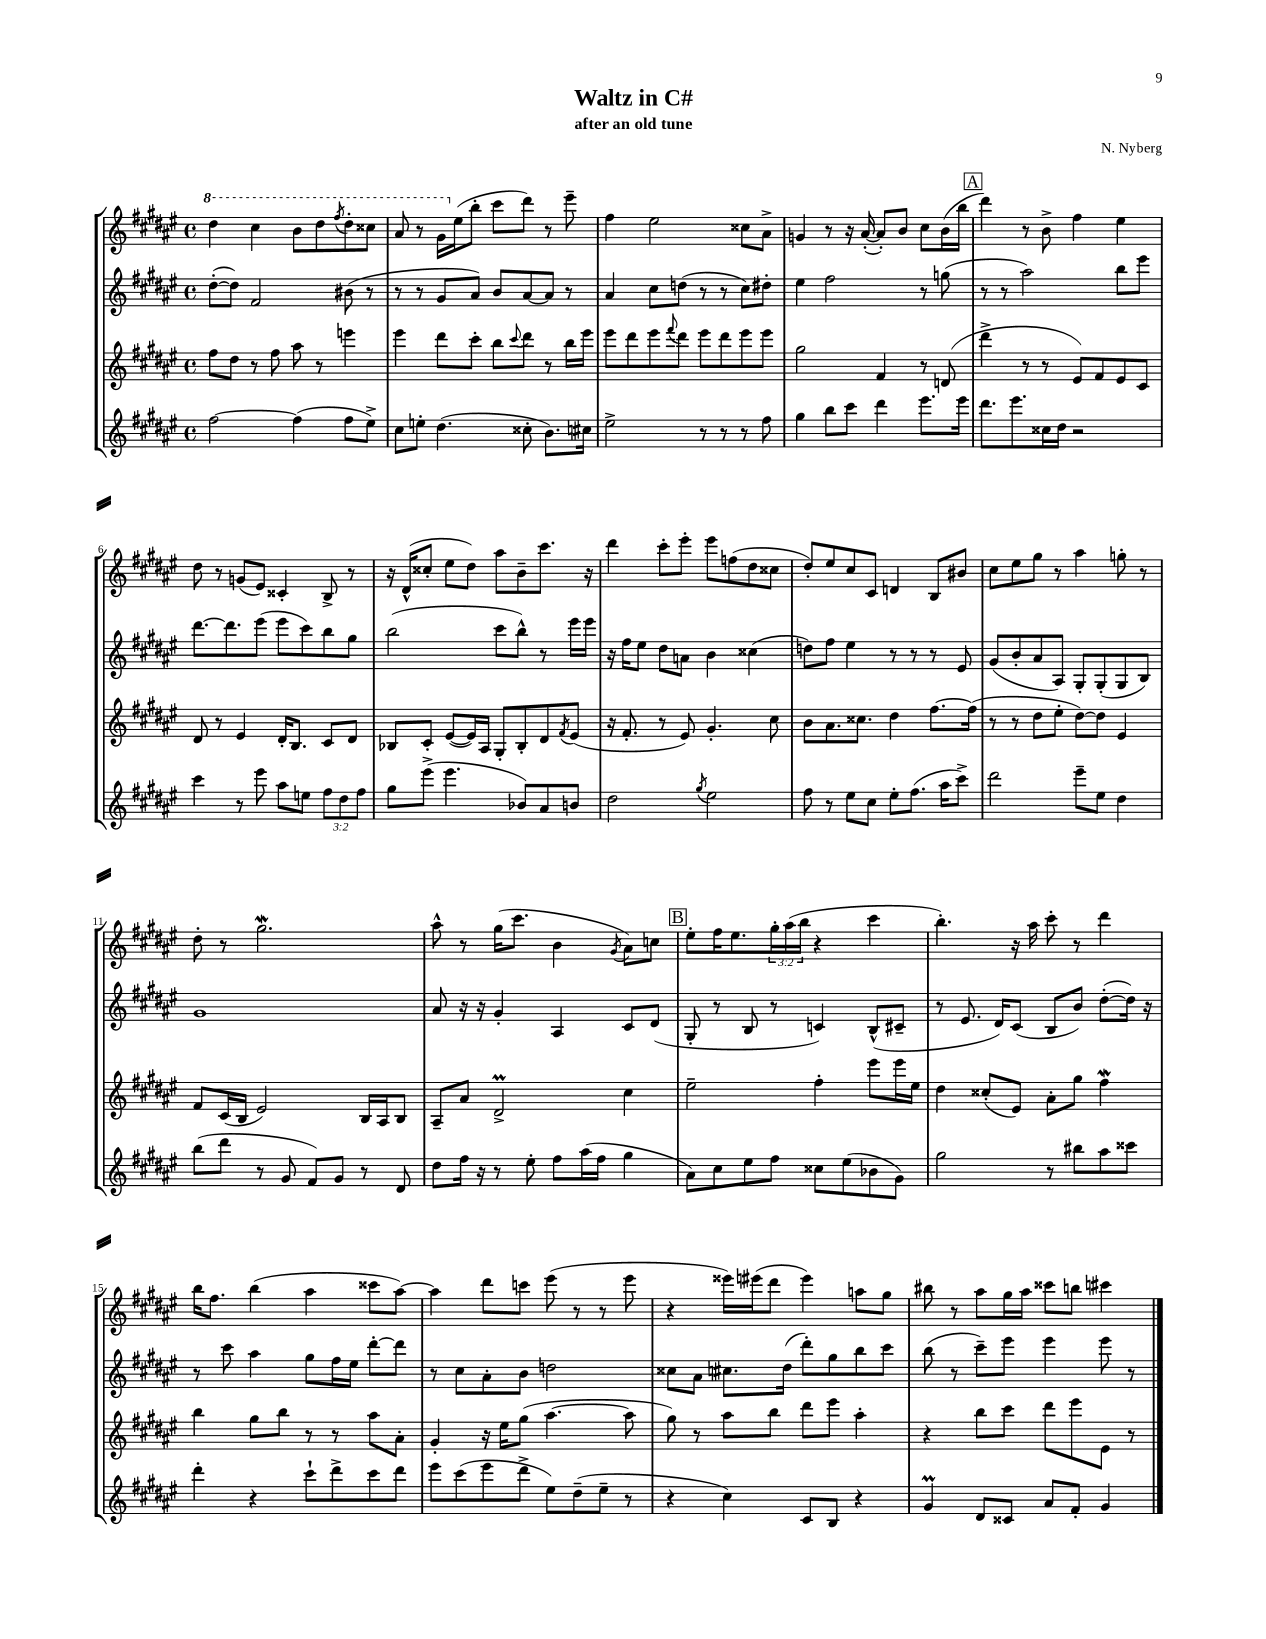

**kern	**kern	**kern	**kern
*staff4	*staff3	*staff2	*staff1
*clefG2	*clefG2	*clefG2	*clefG2
*k[f#c#g#d#a#e#]	*k[f#c#g#d#a#e#]	*k[f#c#g#d#a#e#]	*k[f#c#g#d#a#e#]
*M4/4	*M4/4	*M4/4	*M4/4
*met(c)	*met(c)	*met(c)	*met(c)
[2ff#	8ff#	([8dd#'	4ddd#
.	8dd#	8dd#])	.
.	8r	2f#	4ccc#
.	8ff#	.	.
(4ff#]	8aa#	.	8bb
.	8r	.	8ddd#
.	.	.	8qfff#
8ff#	4eee	(8b#	8ddd#'
8ee#^)	.	8r	8ccc##
=	=	=	=
8cc#	4eee#	8r	8aa#
8ee'	.	8r	8r
(4.dd#	8ddd#	8g#	16gg#
.	.	.	(16ee#
.	8ccc#'	8a#)	8bb'
.	8bb	8b	8ccc#
.	8qqccc#	.	.
8cc##'	8ddd#	[8a#	8ddd#)
8.b)	8r	8a#]	8r
.	16bb	8r	8eee#~
16cc#	16eee#	.	.
=	=	=	=
2ee#^	8eee#	4a#	4ff#
.	8ddd#	.	.
.	8eee#	8cc#	2ee#
.	8qqfff#	.	.
.	8ddd#	(8dd	.
8r	8eee#	8r	.
8r	8ddd#	8r	.
8r	8eee#	8cc#)	8cc##
8ff#	8eee#	8dd#'	8a#^
=	=	=	=
4gg#	2gg#	4ee#	4g
8bb	.	2ff#	8r
8ccc#	.	.	16r
.	.	.	([16a#'
4ddd#	4f#	.	8a#'])
.	.	.	8b
8.eee#	8r	8r	8cc#
.	(8d	(8gg	(16b
16eee#	.	.	16bb
=	=	=	=
8.ddd#	4ddd#^	8r	4ddd#)
.	.	8r	.
8.eee#	.	.	.
.	8r	2aa#)	8r
16cc##	8r	.	8b^
16dd#	.	.	.
2r	8e#)	.	4ff#
.	8f#	.	.
.	8e#	8bb	4ee#
.	8c#	8eee#	.
=	=	=	=
4ccc#	8d#	[8.ddd#	8dd#
.	8r	.	8r
.	.	8.ddd#]	.
8r	4e#	.	(8g
8eee#	.	(8eee#	8e#)
8aa#	16d#'	8eee#	4c##'
.	8.B	.	.
8ee	.	8ccc#)	.
12ff#	8c#	8bb	8B^
12dd#	.	.	.
.	8d#	8gg#	8r
12ff#	.	.	.
=	=	=	=
8gg#	8B-	(2bb	16r
.	.	.	(16d#^^
(8eee#^	8c#'	.	8cc##'
4.eee#	([8e#	.	8ee#
.	16e#])	.	8dd#)
.	16A#	.	.
.	8G#'	8ccc#	8aa#
8b-)	8B-'	8bb^^)	8b~
8a#	8d#	8r	8.ccc#
.	8qf#	.	.
8b	(8e#	16eee#	.
.	.	16eee#	16r
=	=	=	=
2dd#	16r	16r	4ddd#
.	8.f#'	16ff#	.
.	.	8ee#	.
.	8r	8dd#	8ccc#'
.	8e#)	8a	8eee#'
8qgg#	.	.	.
2ee#	4.g#'	4b	8eee#
.	.	.	(8ff
.	.	(4cc##	8dd#
.	8cc#	.	8cc##
=	=	=	=
8ff#	8b	8dd)	8dd#')
8r	8.a#	8ff#	8ee#
8ee#	.	4ee#	8cc#
.	8.cc##	.	.
8cc#	.	.	8c#
8ee#'	4dd#	8r	4d
(8.ff#	.	8r	.
.	[8.ff#	8r	8B
16aa#	.	.	.
8ccc#^)	.	8e#	8b#
.	(16ff#]	.	.
=	=	=	=
2ddd#	8r	(8g#	8cc#
.	8r	8b'	8ee#
.	8dd#	8a#	8gg#
.	8ee#'	8A#)	8r
8eee#~	[8dd#)	8G#'	4aa#
8ee#	8dd#]	(8G#'	.
4dd#	4e#	8G#	8gg'
.	.	8B)	8r
=	=	=	=
(8bb	8f#	1g#	8dd#'
8ddd#	(16c#	.	8r
.	16B	.	.
8r	2e#)	.	2.gg#
8g#	.	.	.
8f#)	.	.	.
8g#	.	.	.
8r	16B	.	.
.	16A#	.	.
8d#	8B	.	.
=	=	=	=
8dd#	8A#~	8a#	8aa#^^
16ff#	8a#	16r	8r
16r	.	16r	.
8r	2d#^	4g#'	(16gg#
.	.	.	8.ccc#
8ee#'	.	.	.
8ff#	.	4A#	4b
(16aa#	.	.	.
16ff#	.	.	.
.	.	.	8qg#
4gg#	4cc#	8c#	8a#)
.	.	(8d#	8cc
=	=	=	=
8a#)	2ee#~	8G#'	8ee#'
8cc#	.	8r	16ff#
.	.	.	8.ee#
8ee#	.	8B	.
8ff#	.	8r	24gg#'
.	.	.	(24aa#
.	.	.	24bb
8cc##	4ff#'	4c)	4r
(8ee#	.	.	.
8b-	8eee#	(8B^^	4ccc#
8g#)	16eee#	8c#~	.
.	16ee#	.	.
=	=	=	=
2gg#	4dd#	8r	4.bb')
.	.	8.e#	.
.	(8cc##'	.	.
.	.	16d#)	.
.	8e#)	(8c#	16r
.	.	.	16aa#
8r	8a#'	8B	8ccc#'
8bb#	8gg#	8b)	8r
8aa#	4ff#	([8dd#'	4ddd#
8ccc##	.	16dd#])	.
.	.	16r	.
=	=	=	=
4ddd#'	4bb	8r	16bb
.	.	.	8.ff#
.	.	8ccc#	.
4r	8gg#	4aa#	(4bb
.	8bb	.	.
8ccc#`	8r	8gg#	4aa#
8ddd#^	8r	16ff#	.
.	.	16ee#	.
8ccc#	8aa#	[8ddd#'	8ccc##
8ddd#	8a#'	8ddd#]	[8aa#)
=	=	=	=
8eee#	4g#'	8r	4aa#]
(8ccc#	.	8cc#	.
8eee#	16r	8a#'	8ddd#
.	16ee#	.	.
8ddd#^	(8gg#	8b	8ccc
8ee#)	[4.aa#	2dd	(8eee#
(8dd#~	.	.	8r
8ee#~	.	.	8r
8r	8aa#]	.	8eee#
=	=	=	=
4r	8gg#)	8cc##	4r
.	8r	8a#	.
4cc#)	8aa#	8.cc#	16eee##)
.	.	.	(16eee#
.	8bb	.	8ddd#
.	.	(16dd#	.
8c#	8ddd#	8ddd#')	4eee#)
8B	8eee#	8gg#	.
4r	4aa#'	8bb	8aa
.	.	8ccc#	8gg#
=	=	=	=
4g#	4r	(8bb	8bb#
.	.	8r	8r
8d#	8bb	8ccc#~)	8aa#
8c##	8ccc#	8eee#	16gg#
.	.	.	16aa#
8a#	8ddd#	4eee#	8ccc##
8f#'	8eee#	.	8bb
4g#	8e#	8eee#	4ccc#
.	8r	8r	.
==	==	==	==
*-	*-	*-	*-
